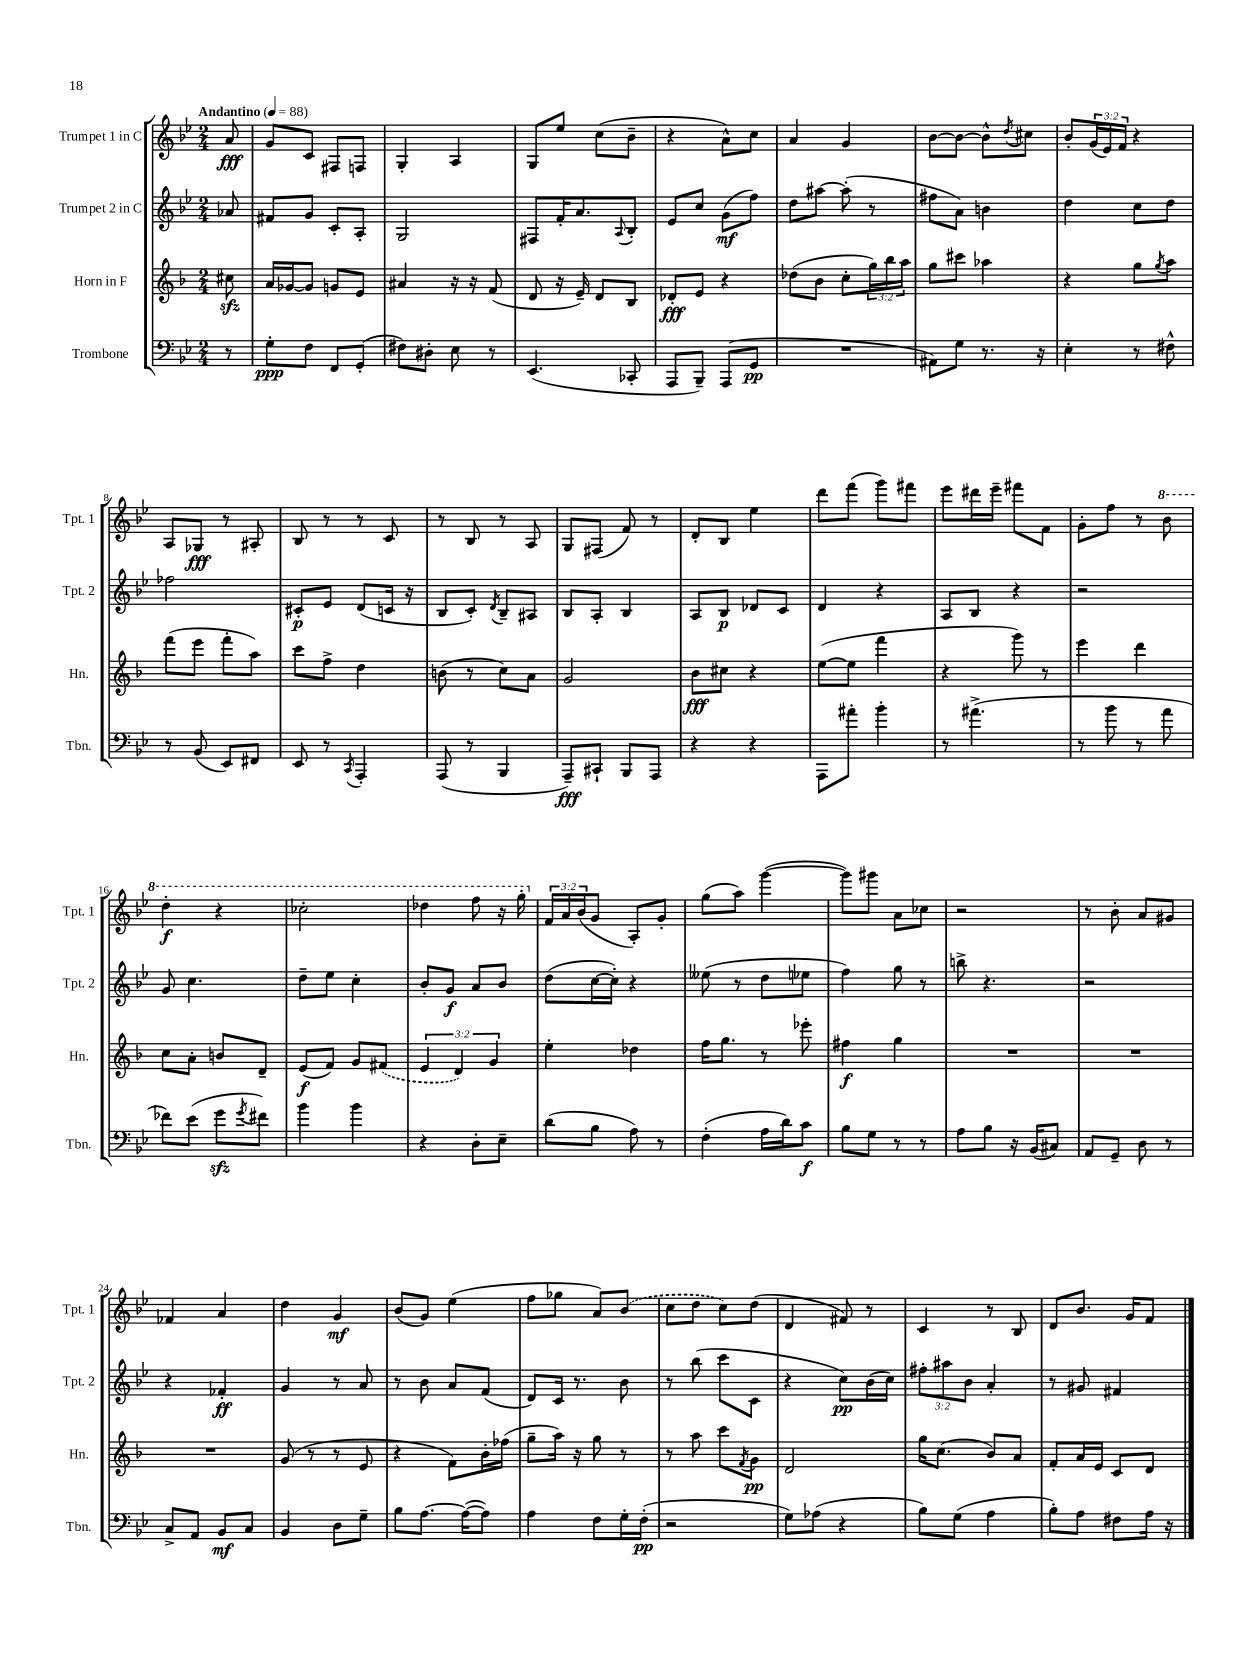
<<
\new StaffGroup <<
\new Staff = "s0" \with { instrumentName = "Trumpet 1 in C" shortInstrumentName = "Tpt. 1" } {
    \clef treble \key bes \major \numericTimeSignature \time 2/4 \override Staff.TupletNumber.text = #tuplet-number::calc-fraction-text \partial 8 \tempo "Andantino" 4 = 88
    a'8\fff |
    g'8 c'8 fis8 f8 |
    g4-. a4 |
    g8 ees''8 c''8( bes'8-- |
    r4 a'8-^) c''8 |
    a'4 g'4 |
    bes'8~ bes'8~ bes'8-^ \acciaccatura { d''8 } cis''8 |
    bes'8-. \tuplet 3/2 { g'16( ees'16) f'16 } r4 |
    a8 ges8\fff r8 ais8-. |
    bes8 r8 r8 c'8 |
    r8 bes8 r8 a8 |
    g8 fis8( f'8) r8 |
    d'8-. bes8 ees''4 |
    d'''8 f'''8( g'''8) fis'''8 |
    ees'''8 dis'''16 ees'''16-- fis'''8 f'8 |
    g'8-. f''8 r8 \ottava #1 bes''8 |
    d'''4-.\f r4 |
    ces'''2-. |
    des'''4 f'''8 r16 g'''16-. \ottava #0 |
    \tuplet 3/2 { f'16 a'16 bes'16( } g'8 a8-.) g'8-. |
    g''8( a''8) g'''4~( |
    g'''8) gis'''8 a'8 ces''8 |
    r2 |
    r8 bes'8-. a'8 gis'8 |
    fes'4 a'4 |
    d''4 g'4\mf |
    bes'8( g'8) ees''4( |
    f''8 ges''8 a'8) \once \slurDashed bes'8( |
    c''8 d''8 c''8) d''8( |
    d'4 fis'8) r8 |
    c'4 r8 bes8 |
    d'8 bes'8. g'16 f'8 \bar "|." |
}
\new Staff = "s1" \with { instrumentName = "Trumpet 2 in C" shortInstrumentName = "Tpt. 2" } {
    \clef treble \key bes \major \numericTimeSignature \time 2/4 \override Staff.TupletNumber.text = #tuplet-number::calc-fraction-text \partial 8
    aes'8 |
    fis'8 g'8 c'8-. a8-. |
    g2 |
    fis8 f'16-. a'8. \appoggiatura { a8 } bes8-. |
    ees'8 c''8 g'8\mf( f''8) |
    d''8 ais''8~ ais''8-.( r8 |
    fis''8 a'8) b'4 |
    d''4 c''8 d''8 |
    fes''2 |
    cis'8-.\p ees'8 d'8( c'16 r16 |
    bes8 c'8-.) \acciaccatura { d'8 } bes8-- ais8 |
    bes8 a8-. bes4 |
    a8 bes8\p des'8 c'8 |
    d'4 r4 |
    a8 bes8 r4 |
    r2 |
    g'8 c''4. |
    d''8-- ees''8 c''4-. |
    bes'8-. g'8\f a'8 bes'8 |
    d''8( c''16~ c''16-.) r4 |
    eeses''8( r8 d''8 ees''8 |
    f''4) g''8 r8 |
    b''8-> r4. |
    r2 |
    r4 fes'4-.\ff |
    g'4 r8 a'8 |
    r8 bes'8 a'8 f'8( |
    d'8) c'16 r8. bes'8 |
    r8 bes''8( c'''8 c'8 |
    r4 c''8\pp) bes'16( c''16) |
    \tuplet 3/2 { fis''8-. ais''8 bes'8 } a'4-. |
    r8 gis'8 fis'4 \bar "|." |
}
\new Staff = "s2" \with { instrumentName = "Horn in F" shortInstrumentName = "Hn." } {
    \clef treble \key f \major \numericTimeSignature \time 2/4 \override Staff.TupletNumber.text = #tuplet-number::calc-fraction-text \partial 8
    cis''8\sfz |
    a'16 ges'16~ ges'8 g'8 e'8 |
    ais'4 r16 r16 f'8( |
    d'8 r16 e'16--) d'8 bes8 |
    des'8-.\fff e'8 r4 |
    des''8( bes'8 c''8-. \tuplet 3/2 { g''16) bes''16 a''16 } |
    g''8 cis'''8 aes''4 |
    r4 g''8 \acciaccatura { g''8 } a''8 |
    f'''8( e'''8 f'''8-. a''8) |
    c'''8 f''8-> d''4 |
    b'8( r8 c''8) a'8 |
    g'2 |
    bes'8\fff cis''8 r4 |
    e''8~( e''8 f'''4 |
    r4 g'''8) r8 |
    e'''4 d'''4 |
    c''8 a'8-. b'8 d'8-- |
    e'8\f( f'8) g'8 \once \slurDashed fis'8( |
    \tuplet 3/2 { e'4 d'4) g'4 } |
    e''4-. des''4 |
    f''16 g''8. r8 ees'''8-. |
    fis''4\f g''4 |
    R2 |
    R2 |
    R2 |
    g'8( r8 r8 e'8 |
    r4 f'8) bes'16-. fes''16( |
    g''8-- a''16) r16 g''8 r8 |
    r8 a''8 c'''8 \acciaccatura { f'8 } g'8\pp |
    d'2 |
    g''16 c''8.( bes'8) a'8 |
    f'8-. a'16 e'16 c'8 d'8 \bar "|." |
}
\new Staff = "s3" \with { instrumentName = "Trombone" shortInstrumentName = "Tbn." } {
    \clef bass \key bes \major \numericTimeSignature \time 2/4 \partial 8
    r8 |
    g8-.\ppp f8 f,8 g,8-.( |
    fis8) dis8-. ees8 r8 |
    ees,4.( ces,8-. |
    a,,8 bes,,8--) a,,8( g,8\pp |
    R2 |
    ais,8) g8 r8. r16 |
    ees4-. r8 fis8-^ |
    r8 bes,8( ees,8) fis,8 |
    ees,8 r8 \acciaccatura { c,8 } a,,4-. |
    a,,8( r8 bes,,4 |
    a,,8--\fff) cis,8-! bes,,8 a,,8 |
    r4 r4 |
    a,,8 ais'8-. bes'4-. |
    r8 ais'4.->( |
    r8 bes'8 r8 a'8 |
    fes'8) ees'8( g'8\sfz \acciaccatura { g'8 } fis'8) |
    bes'4 bes'4 |
    r4 d8-. ees8-- |
    d'8( bes8 a8) r8 |
    f4-.( a16 d'16) c'8\f |
    bes8 g8 r8 r8 |
    a8 bes8 r16 bes,16( cis8) |
    a,8 g,8-- d8 r8 |
    c8-> a,8 bes,8\mf c8 |
    bes,4 d8 g8-- |
    bes8 a8.~ a16~( a8) |
    a4 f8 g16-. f16-.\pp( |
    r2 |
    g8) aes8( r4 |
    bes8) g8( a4 |
    bes8-.) a8 fis8 a16 r16 \bar "|." |
}
>>
>>
